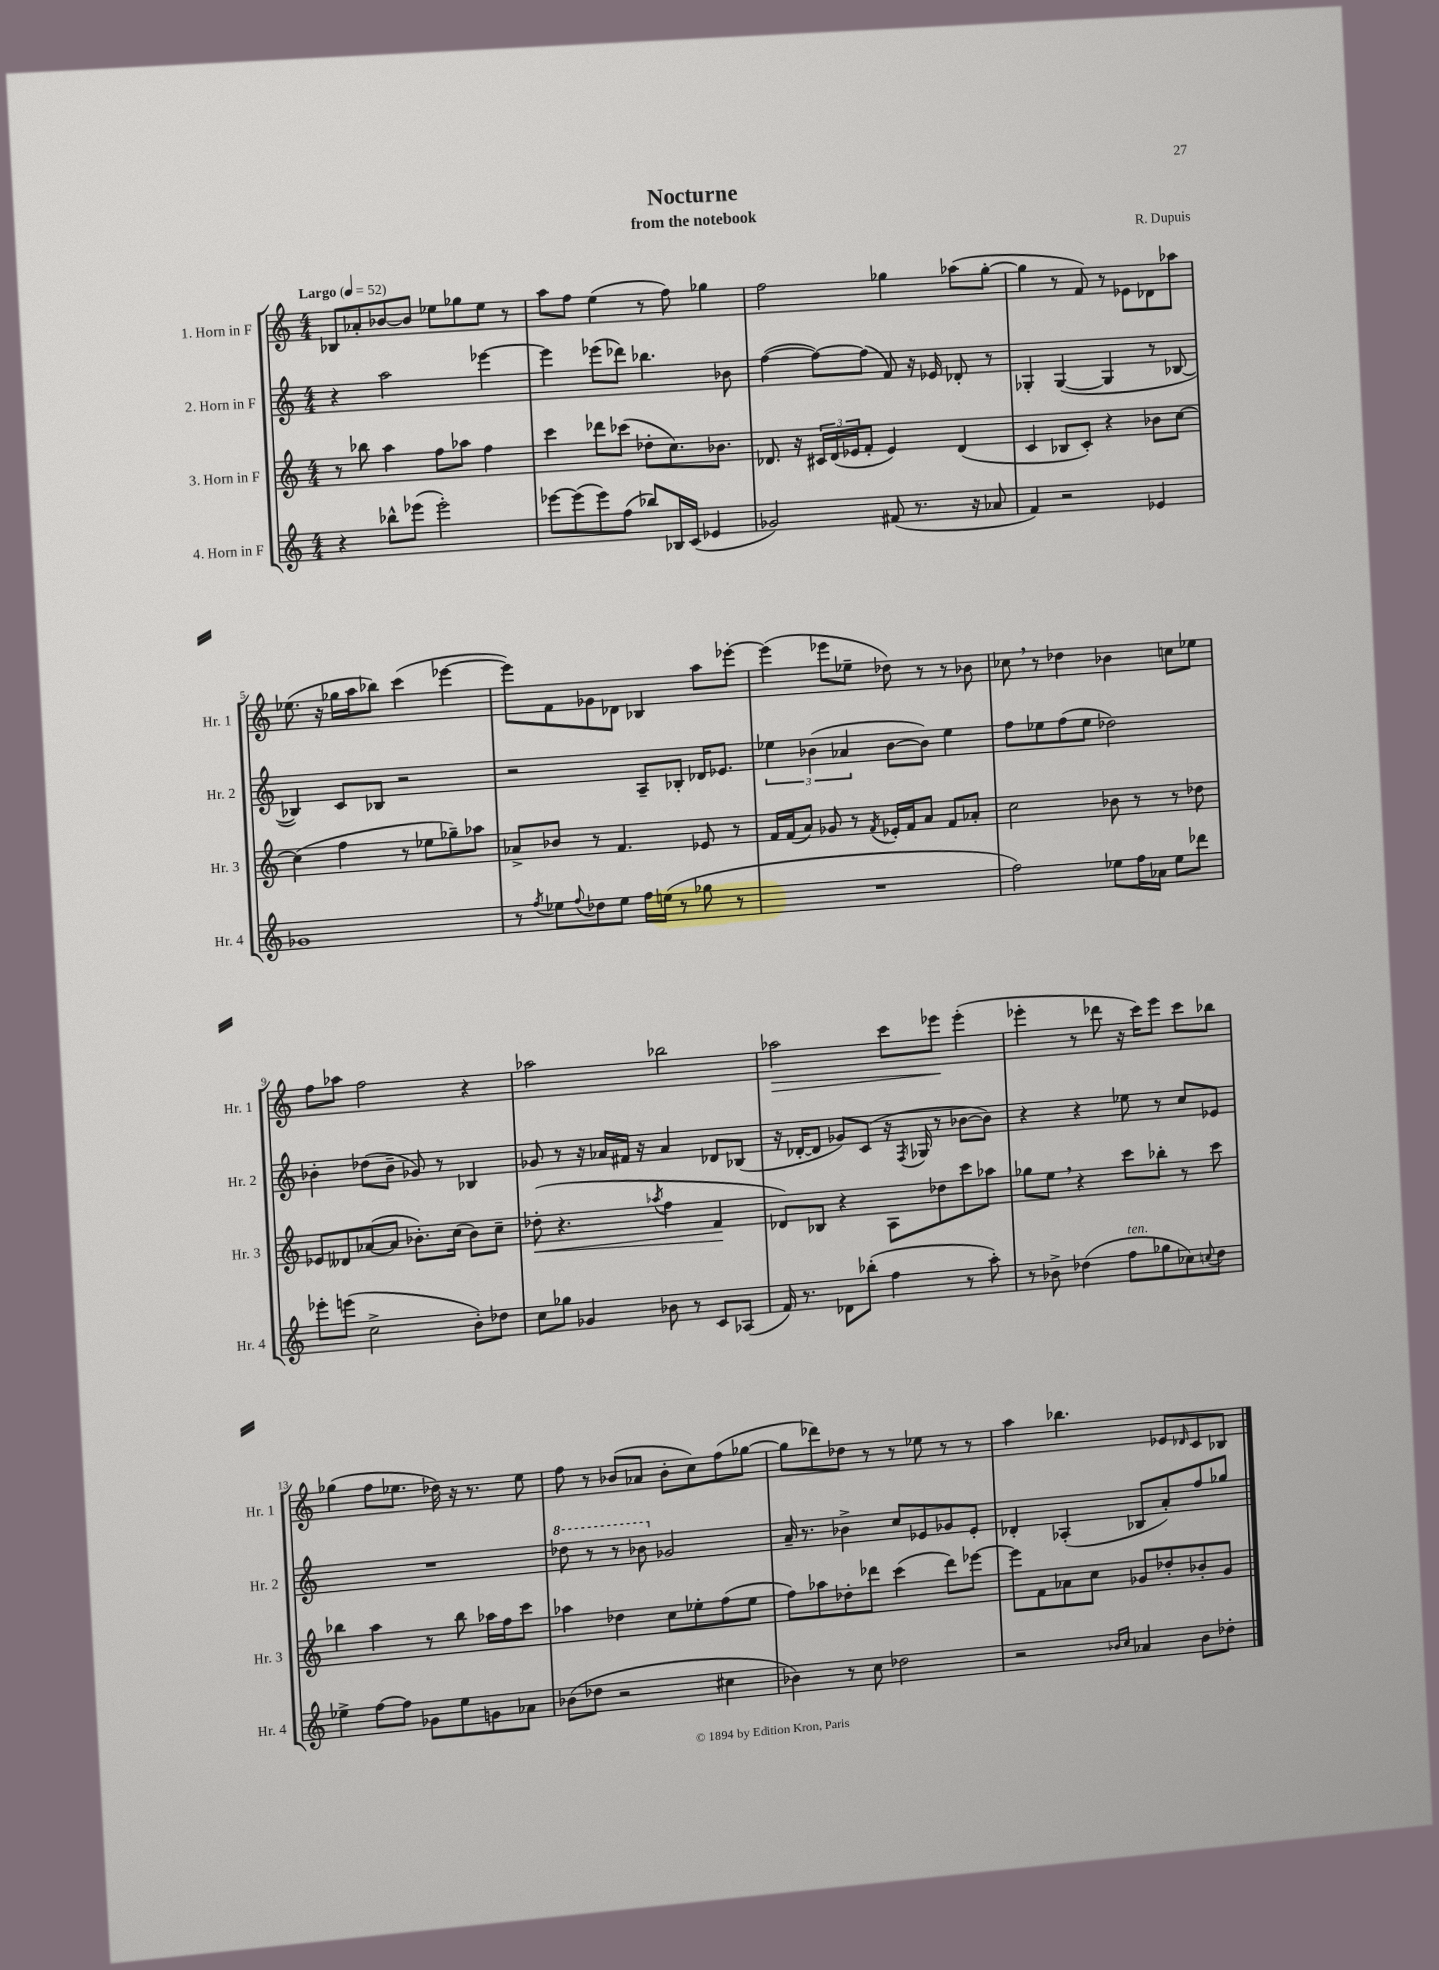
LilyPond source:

\header { title = "Nocturne" composer = "R. Dupuis" subtitle = "from the notebook" }
<<
\new StaffGroup <<
\new Staff = "s0" \with { instrumentName = "1. Horn in F" shortInstrumentName = "Hr. 1" } {
    \clef treble \key c \major \numericTimeSignature \time 4/4 \tempo "Largo" 4 = 52
    bes8 aes'8-. bes'8~ bes'8 ees''8 ges''8 ees''8 r8 |
    a''8 f''8 e''4( r8 f''8) ges''4 |
    f''2 ges''4 aes''8( ges''8~-. |
    ges''4 r8 f'8) r8 ees'8 des'8 aes''8 |
    ees''8.( r16 ges''16 a''16 bes''8) c'''4( ees'''4~ |
    ees'''8) f'8 ges'8 des'8 bes4 a''8 ees'''8~-. |
    ees'''4( ees'''8 ees''8-- des''8) r8 r8 bes'8 |
    ces''8 \breathe r8 des''4 bes'4 c''8 ees''8 |
    f''8 aes''8 f''2 r4 |
    aes''2 bes''2 |
    aes''2\> c'''8 ees'''8\! ees'''4-.( |
    ees'''4-. r8 des'''8 r16 c'''16) ees'''8 c'''8 bes''8 |
    ges''4( f''8 ees''8. des''16) r16 r8. ees''8 |
    f''8 r8 bes'8( aes'8 bes'8-. c''8) f''8( ges''8~ |
    ges''8 des'''8) des''8 r8 r8 ees''8 r8 r8 |
    a''4 bes''4. ees'8 \grace { des'16 } c'8 bes8 \bar "|." |
}
\new Staff = "s1" \with { instrumentName = "2. Horn in F" shortInstrumentName = "Hr. 2" } {
    \clef treble \key c \major \numericTimeSignature \time 4/4
    r4 a''2 ees'''4~ |
    ees'''4 ees'''8( des'''8) bes''4. bes'8 |
    f''4~( f''8~) f''8( f'8) r16 ees'16 des'8-. r8 |
    ges4-. ges4~( ges4 r8 bes8~ |
    bes4) c'8 bes8 r2 |
    r2 a8-- bes8-. des'16 ees'8. |
    \tuplet 3/2 { ees''4 bes'4( aes'4 } bes'8~ bes'8) ees''4 |
    f''8 ees''8 f''8( ees''8 des''2) |
    bes'4-. des''8( bes'8-- ges'8) r8 bes4 |
    ges'8 r8 r16 aes'16 fis'16 r16 aes'4 des'8 bes8( |
    r16 des'16~-. des'8 ges'8) c'8( r16 \acciaccatura { f8 } ges16 r8 bes'8~ bes'8) |
    r4 r4 ees''8 r8 c''8 ees'8 |
    R1 |
    \ottava #1 des'''8 r8 r8 bes''8 \ottava #0 ges'2 |
    a'16-- r8. bes'4-> c''8 ees'8 ges'8 ees'8-. |
    des'4-. aes4-.( bes8 a'8-.) f''8 ges''8 \bar "|." |
}
\new Staff = "s2" \with { instrumentName = "3. Horn in F" shortInstrumentName = "Hr. 3" } {
    \clef treble \key c \major \numericTimeSignature \time 4/4
    r8 bes''8 a''4 f''8 aes''8 f''4 |
    c'''4 des'''8 ces'''8( des''8-. c''8.) bes'8. |
    des'8. r16 \tuplet 3/2 { cis'16 des'16( ees'16 } f'8-. ees'4) des'4( |
    c'4 bes8 c'8-.) r4 bes'8 c''8~ |
    c''4( f''4 r8 ees''8 ges''8--) aes''8 |
    aes'8-> bes'8 r8 f'4. ees'8 r8 |
    f'16 f'16( a'8) ges'8 r8 \acciaccatura { f'8 } ees'16-. f'16 a'8 f'8 aes'8-. |
    c''2 bes'8 r8 r8 des''8 |
    ees'8 deses'8 aes'8~( aes'8 bes'8.-.) c''16( bes'8) c''8-- |
    des''8-.\<( r4. \acciaccatura { aes''8 } f''4 f'4\! |
    des'8) bes8 r4 a8 des''8 c'''8 aes''8 |
    ges''8 e''8 \breathe r4 c'''8 bes''8-. r8 c'''8 |
    bes''4 a''4 r8 bes''8 aes''16 f''16 c'''8 |
    aes''4 des''4 c''8 ees''8-. f''8( ees''8 |
    f''8) aes''8 des''8-. des'''8 c'''4( des'''8) ees'''8~ |
    ees'''8 f'8 aes'8 c''8 ges'8 des''8-. bes'8-. ges'8 \bar "|." |
}
\new Staff = "s3" \with { instrumentName = "4. Horn in F" shortInstrumentName = "Hr. 4" } {
    \clef treble \key c \major \numericTimeSignature \time 4/4
    r4 bes''8-^ ees'''8( ees'''2-.) |
    ees'''8~ ees'''8( ees'''8) f''8( bes''8) bes16 c'16( ees'4 |
    ges'2) fis'8( r8. r16 aes'8 |
    f'4) r2 ees'4 |
    ges'1 |
    r8 \acciaccatura { f''8 } ees''8 \appoggiatura { f''8 } des''8 ees''8 f''16 e''16( r8 ges''8 r8 |
    R1 |
    f''2) ees''8 f''16 aes'16 ees''8 des'''8 |
    ees'''8-. e'''8( c''2-> b'8-.) des''8 |
    c''8 ges''8 ges'4 bes'8 r8 c'8 aes8( |
    f'16) r8. des'8 bes''8-.( f''4 r8 a''8-.) |
    r8 bes'8-> des''4( f''8^\markup { \italic "ten." } ges''8 ces''8) \appoggiatura { c''8 } des''8 |
    ees''4-> f''8~ f''8 ges'8 ees''8 g'8 aes'8 |
    bes'8( des''8 r2 cis''4 |
    bes'4) r8 c''8 des''2 |
    r2 \grace { bes'16 c''16 } aes'4 bes'8 des''8-. \bar "|." |
}
>>
>>
